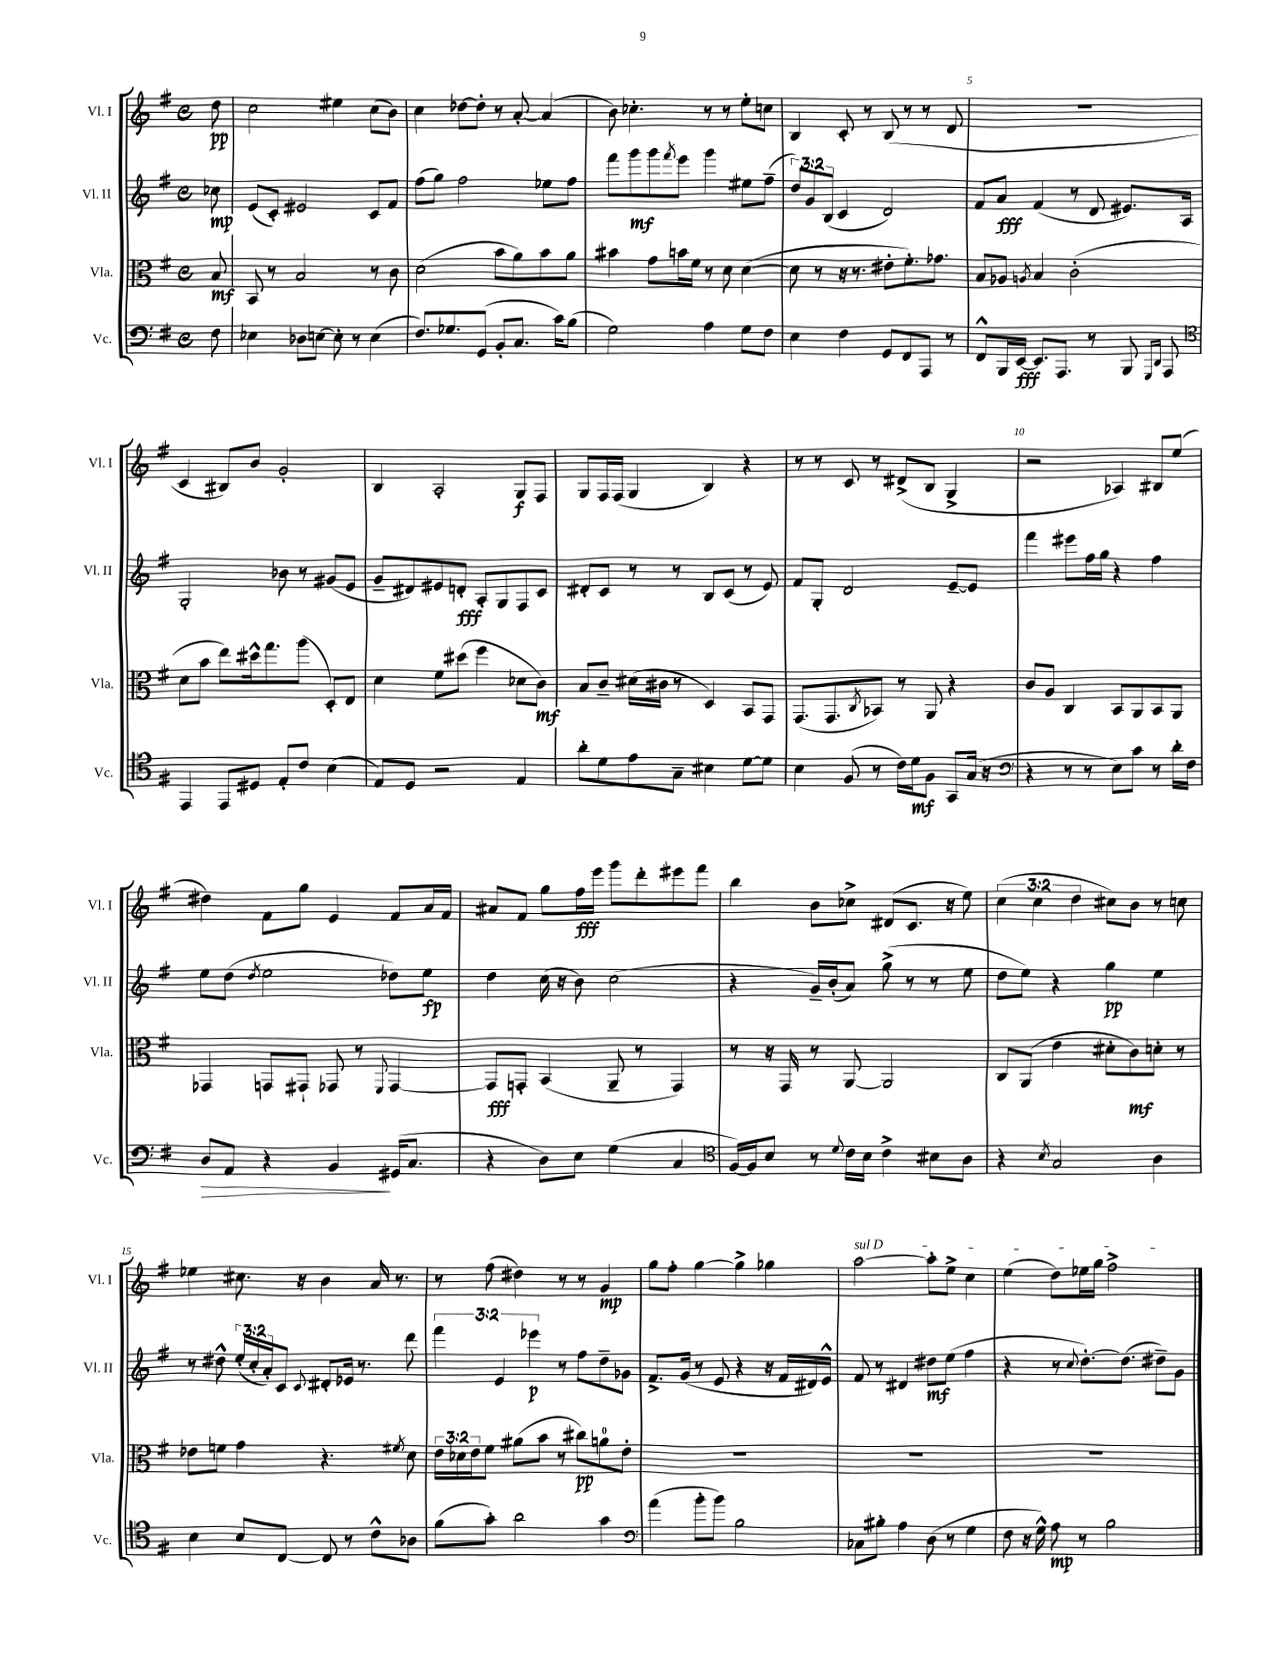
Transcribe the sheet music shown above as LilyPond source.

<<
\new StaffGroup <<
\new Staff = "s0" \with { instrumentName = "Vl. I" shortInstrumentName = "Vl. I" } {
    \clef treble \key g \major \defaultTimeSignature \time 4/4 \override Staff.TupletNumber.text = #tuplet-number::calc-fraction-text \partial 8
    d''8\pp |
    c''2 eis''4 c''8( b'8) |
    c''4 des''8~ des''8-. r8 a'8~-. a'4( |
    b'8) ces''4.-. r8 r8 e''8-. c''8 |
    b4 c'8-. r8 b8( r8 r8 d'8 |
    R1 |
    c'4 bis8) b'8 g'2-. |
    b4 a2-. g8\f fis8 |
    g8 fis16 fis16( g4 b4) r4 |
    r8 r8 c'8 r8 dis'8->( b8 g4-> |
    r2 aes4) bis8 e''8( |
    dis''4) fis'8 g''8 e'4 fis'8 a'16 fis'16 |
    ais'8 fis'8 g''8 fis''16\fff e'''16 g'''8 d'''8-. eis'''8 fis'''8 |
    b''4 b'8 ces''8-> dis'8( c'8. r16 e''8) |
    \tuplet 3/2 { c''4( c''4 d''4 } cis''8) b'8 r8 c''8 |
    ees''4 cis''8. r16 b'4 a'16 r8. |
    r8 fis''8( dis''4) r8 r8 g'4\mp |
    g''8 fis''8-. g''4~ g''4-> ges''4 |
    \once \override TextSpanner.bound-details.left.text = \markup { \italic "sul D" } a''2~\startTextSpan a''8-. e''8-> c''4 |
    e''4( d''8) ees''16 g''16 fis''2->\stopTextSpan \bar "|." |
}
\new Staff = "s1" \with { instrumentName = "Vl. II" shortInstrumentName = "Vl. II" } {
    \clef treble \key g \major \defaultTimeSignature \time 4/4 \override Staff.TupletNumber.text = #tuplet-number::calc-fraction-text \partial 8
    ces''8\mp |
    e'8( c'8-.) eis'2 c'8 fis'8 |
    fis''8( g''8) fis''2 ees''8 fis''8 |
    fis'''8 g'''8\mf g'''8 \acciaccatura { fis'''8 } e'''8 g'''4 eis''8 fis''8--( |
    \tuplet 3/2 { d''8) g'8 b8( } c'4 d'2) |
    fis'8 a'8\fff fis'4( r8 d'8 eis'8.) a16 |
    g2-. bes'8 r8 gis'8( e'8 |
    g'8-- dis'8) eis'8 d'8-.\fff a8-. g8 fis8 c'8 |
    dis'8-. c'8 r8 r8 b8 c'8( r8 e'8) |
    fis'8 g8-. d'2 e'8~-- e'8 |
    fis'''4 eis'''8 fis''16 g''16 r4 fis''4 |
    e''8 d''8( \acciaccatura { d''8 } e''2 des''8) e''8\fp |
    d''4 c''16( r16 b'8) c''2( |
    r4 g'16--) b'16-.( a'8) g''8->( r8 r8 e''8 |
    d''8 e''8) r4 g''4\pp e''4 |
    r8 dis''8-^ \tuplet 3/2 { e''16-.( c''16-. a'16-.) } c'8 \appoggiatura { c'8 } dis'8-. ees'16 r8. d'''8 |
    \tuplet 3/2 { fis'''4 e'4 ees'''4\p } r8 fis''8 d''8-- ges'8 |
    fis'8.-> g'16( r8 e'8 r4 r16 fis'16 dis'16) e'16-^ |
    fis'8 r8 dis'4 dis''8\mf e''8( fis''4 |
    r4 r8 \appoggiatura { c''8 } d''8.~-.) d''8.( dis''8--) g'8 \bar "|." |
}
\new Staff = "s2" \with { instrumentName = "Vla." shortInstrumentName = "Vla." } {
    \clef alto \key g \major \defaultTimeSignature \time 4/4 \override Staff.TupletNumber.text = #tuplet-number::calc-fraction-text \partial 8
    b8\mf |
    b,8 r8 b2 r8 c'8 |
    d'2( b'8 a'8) b'8 a'8 |
    bis'4 g'8 b'16 fis'16 r8 d'8 d'4~( |
    d'8 r8 r16 r8. eis'8-. fis'8.-.) ges'8. |
    b8 aes8 \acciaccatura { a8 } b4 c'2-.( |
    d'8 b'8 e''8) dis''16-^ g''8. a''8( d8-.) e8 |
    d'4 fis'8 dis''8( fis''4 des'8 c'8\mf) |
    b8 c'8-- dis'16( cis'16 r8 d4) b,8 g,8 |
    g,8.( g,8. \acciaccatura { c8 } bes,8) r8 a,8 r4 |
    c'8 a8 c4 b,8 a,8 b,8 a,8 |
    ges,4 g,8 gis,8-! ges,8 r8 \appoggiatura { fis,8 } ges,4~ |
    ges,8\fff g,8-. b,4( a,8-- r8 g,4) |
    r8 r16 g,16 r8 a,8~ a,2 |
    c8 a,8( e'4 dis'8-. c'8\mf) d'8-. r8 |
    ees'8 f'8 g'4 r4. \acciaccatura { fis'8 } d'8 |
    \tuplet 3/2 { e'16 des'16 e'16 } fis'8 ais'8( b'8 r8 cis''8\pp) a'8-0 e'8-. |
    R1 |
    R1 |
    R1 \bar "|." |
}
\new Staff = "s3" \with { instrumentName = "Vc." shortInstrumentName = "Vc." } {
    \clef bass \key g \major \defaultTimeSignature \time 4/4 \partial 8
    fis8 |
    ees4 des8 e8~ e8-. r8 e4( |
    fis8.) ges8. g,8( b,8-. c8. c'16) b8( |
    g2) a4 g8 fis8 |
    e4 fis4 g,8 fis,8 a,,8 r8 |
    fis,8-^ b,,16 e,16~\fff e,8. a,,8. r8 b,,8 \grace { g,,16 d,16 } a,,8 |
    \clef tenor e,4 e,8 dis8 e8-. c'8 b4( |
    e8) d8 r2 e4 |
    a'8-. d'8 e'8 g8-- bis4 d'8~ d'8 |
    b4 fis8( r8 c'16) d'16\mf fis8 g,8 g16( r16 |
    \clef bass r4 r8 r8 e8) c'8 r8 d'16-. fis16 |
    d8\> a,8 r4 b,4\! gis,16( c8. |
    r4 d8) e8 g4( c4 |
    \clef tenor fis16~) fis16 b8 r8 \appoggiatura { d'8 } c'16 b16 c'4-> bis8 a8 |
    r4 \acciaccatura { b8 } g2 a4 |
    b4 b8 c8~ c8 r8 c'8-^ aes8 |
    fis'8( g'8-.) a'2 g'4 |
    \clef bass a'4( b'8-. b'8) b2 |
    ces8 bis8-. a4 d8( r8 g4 |
    fis8 r16 g16-^) a8\mp r8 b2 \bar "|." |
}
>>
>>
\layout { \context { \Score \override BarNumber.break-visibility = ##(#f #t #t) barNumberVisibility = #(every-nth-bar-number-visible 5) } }
